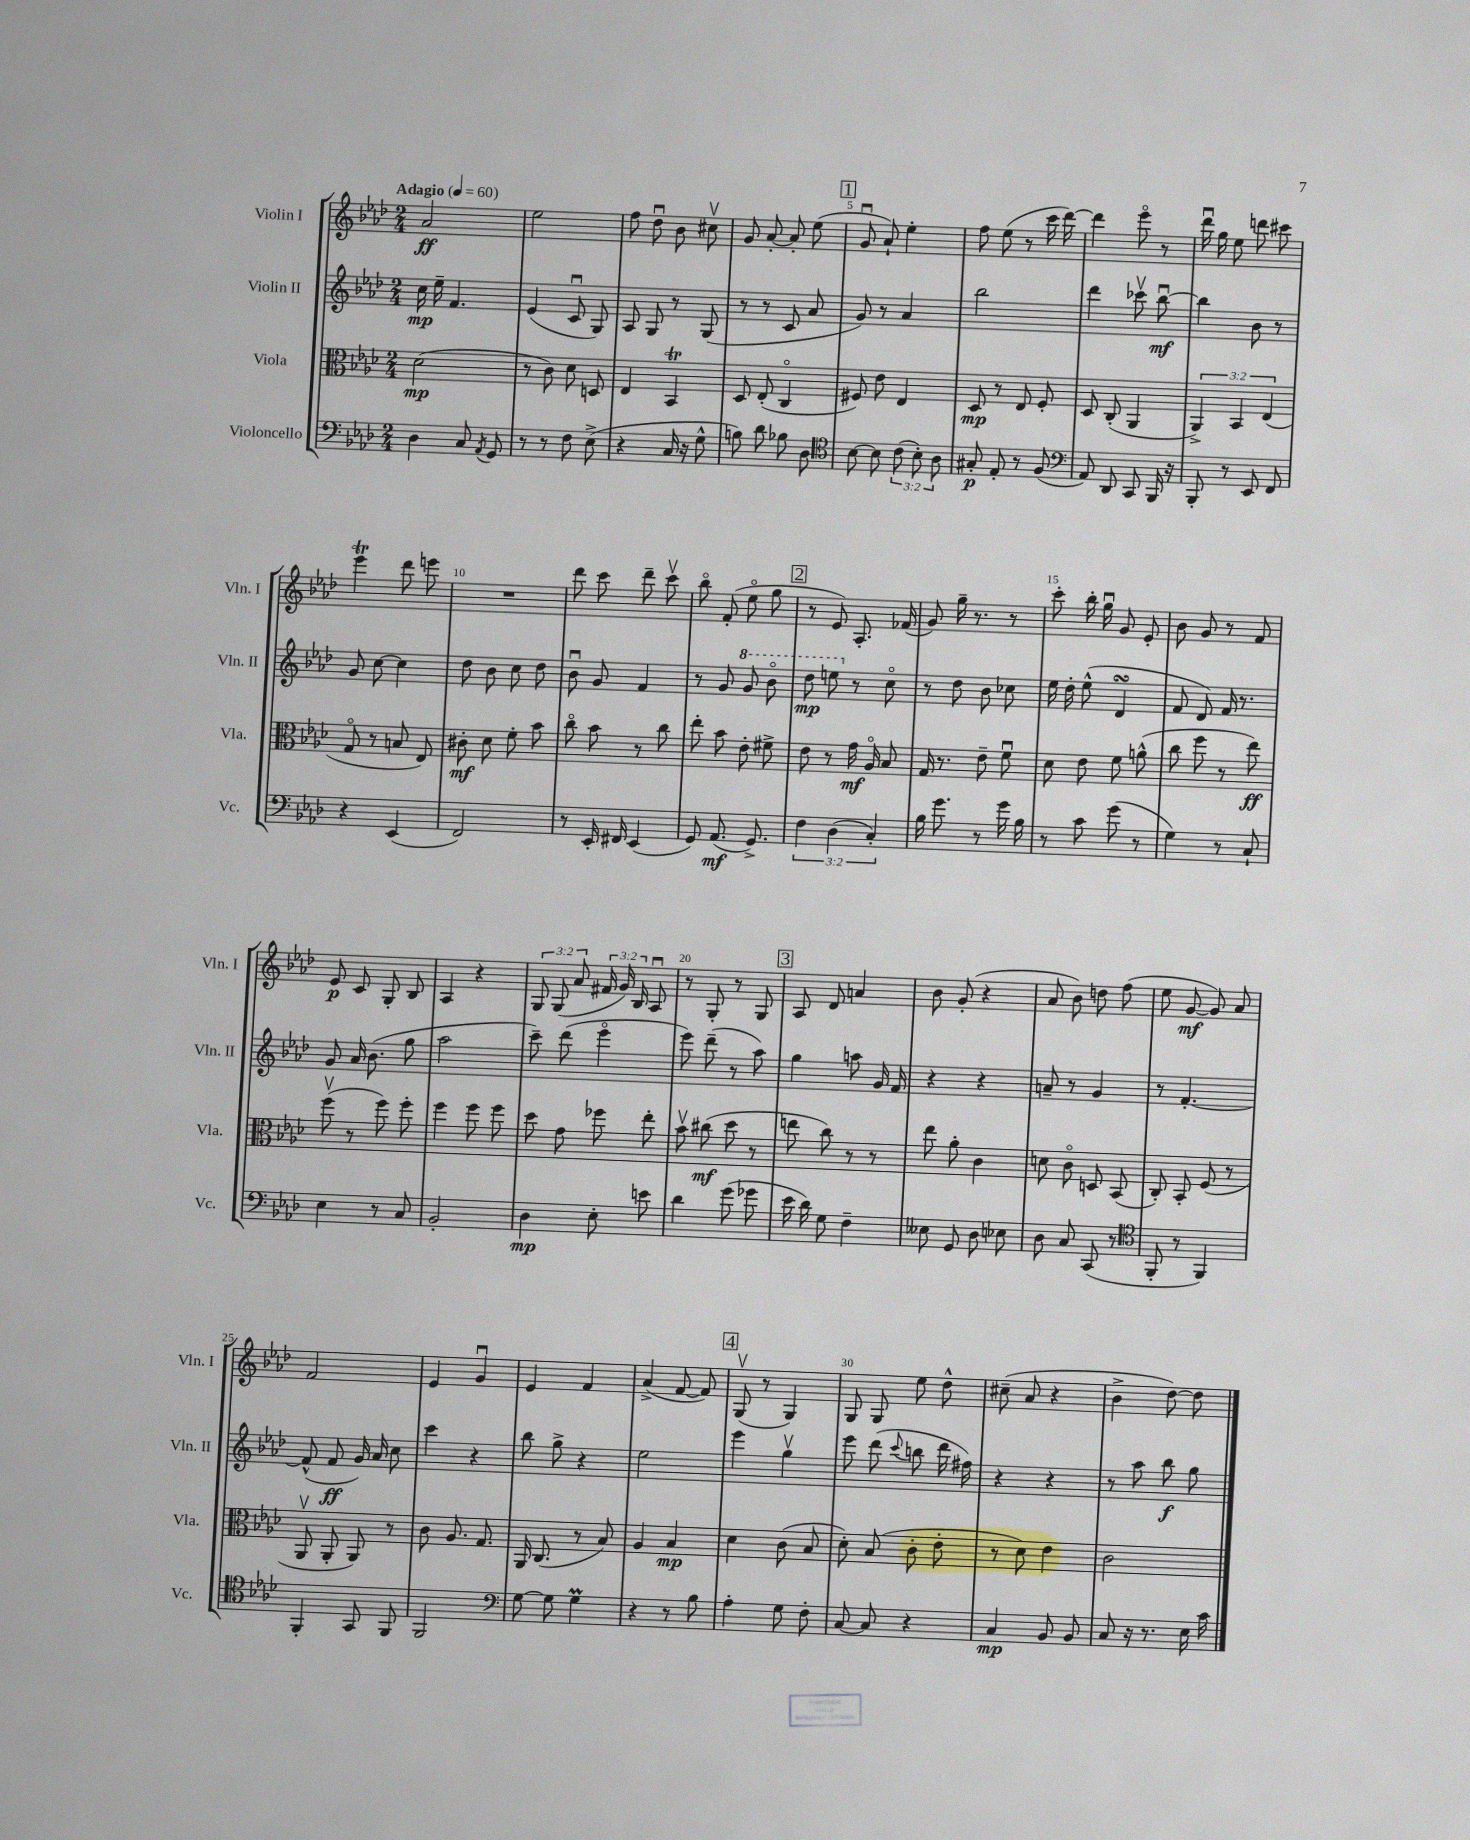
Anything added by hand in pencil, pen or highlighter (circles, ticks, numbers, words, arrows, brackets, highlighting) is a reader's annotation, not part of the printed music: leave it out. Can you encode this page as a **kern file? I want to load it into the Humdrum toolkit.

**kern	**kern	**kern	**kern
*staff4	*staff3	*staff2	*staff1
*clefF4	*clefC3	*clefG2	*clefG2
*k[b-e-a-d-]	*k[b-e-a-d-]	*k[b-e-a-d-]	*k[b-e-a-d-]
*M2/4	*M2/4	*M2/4	*M2/4
*MM60	*MM60	*MM60	*MM60
4D-\	(2d-\	16cc\	2a-/
.	.	16ee-~\	.
.	.	4.f/	.
8C/	.	.	.
8qAA-/	.	.	.
8GG/	.	.	.
=	=	=	=
8r	8r	(4e-/	2ee-\
8r	8c\)	.	.
8F\	8d-\	8cu/	.
(8E-^\	8D/	8G/)	.
=	=	=	=
4r	4E-/	8A-/	8ff\
.	.	8G/	8dd-u\
16C/	4BB-/	8r	8b-\
16r	.	.	.
8G^^\	.	(8G/	8cc#v\
=	=	=	=
8B\)	8D-/	8r	8g/
8d-\	(8E-'/	8r	[8a-'/
8B-\	4Co/	8c/	8a-'/]
8D-\	.	8a-/	(8ee-\
=	=	=	=
*clefC4	*	*	*
[8B-\	8F#/)	8g/)	8gu/
8B-\]	8e-\	8r	8a-`/)
(12c\	4E-/	4a-/	4ee-'\
12B-'\)	.	.	.
12A-\	.	.	.
=	=	=	=
8G#'/	8D-/	2bb-\	8ff\
8E-'/	8r	.	(8ee-\
8r	8E-/	.	8r
(8F/	8F'/	.	16ccc\
.	.	.	[16ddd-\)
=	=	=	=
*clefF4	*	*	*
8AA-/)	8D-/	4ddd-\	4ddd-\]
8DD-/	(8C'/	.	.
8CC/	4AA-/	8ccc-v\	8eee-o\
16BBB-/	.	[8bb-u\	8r
16r	.	.	.
=	=	=	=
8BBB-'/	6AA-^/)	4bb-\]	16ddd-u\
.	.	.	16gg\
8r	.	.	8ee-\
.	6BB-/	.	.
8EE-/	.	8b-\	8ddd\
.	(6E-/	.	.
8FF/	.	8r	8ccc#\
=	=	=	=
4r	8Go/	8g/	4eee-\
.	8r	[8cc\	.
(4EE-/	8B/	4cc\]	8ddd-\
.	8E-/)	.	8eee\
=	=	=	=
2FF/)	8c#'\	8dd-\	2r
.	8d-\	8b-\	.
.	8f'\	8cc\	.
.	8b-\	8dd-\	.
=	=	=	=
8r	8cco\	8b-u\	8ddd-\
16EE-'/	8b-\	8g/	8ccc\
16FF#/	.	.	.
(4EE-/	8r	4f/	8ddd-~\
.	8cc\	.	8cccv\
=	=	=	=
8GG/)	8ee-'\	8r	8bb-o\
(8.AA-/	8b-\	8g/	(8f'/
.	8e-'\	8gg/	8ee-o\
8.GG^/)	.	.	.
.	8f#^\	8bb-o\	8gg\
=	=	=	=
6F\	8e-\	8ddd-\	8r
.	8r	8eee\	8e-/)
(6D-\	.	.	.
.	16g\	8r	8.A-'/
.	16A-o/	.	.
6C'/)	.	.	.
.	8B-/	8cco\	.
.	.	.	(16f-/
=	=	=	=
16B-\	16G/	8r	8g/)
8.g\	8.r	.	.
.	.	8dd-\	16gg~\
.	.	.	8.r
8r	8e-~\	8b-\	.
16g\	8fu\	8cc-\	8r
16B-\	.	.	.
=	=	=	=
8r	8d-\	16ee-\	8ccc'\
.	.	16dd-'\	.
8c\	8e-\	(8ee-^^\	16bb-'\
.	.	.	16ggu\
(8g\	8f\	4d-/	8g/
8r	(8a^^\	.	8e-'/
=	=	=	=
4G\)	8cc\	8f/	8b-\
.	8ff\	8d-/)	8g/
8r	8r	16f/	8r
.	.	8.r	.
8C`/	8ee-\)	.	8f/
=	=	=	=
4E-\	(8ffv\	8g/	8e-/
.	8r	16a-/	8c/
.	.	(8.b-\	.
8r	8ff\)	.	8G'/
8C/	8ff'\	8gg\	8B-/
=	=	=	=
2BB-'/	4ff\	2aa-\	4A-/
.	8ff\	.	4r
.	8ff\	.	.
=	=	=	=
4D-\	8dd-\	8ccc~\)	12G/
.	.	.	(12G/
.	8g\	(8ddd-\	.
.	.	.	12a-/
8E-'\	8ff-\	4eee-o\	24f#/
.	.	.	24g/)
.	.	.	24B-/
8e\	8ee-'\	.	8A-u/
=	=	=	=
4d-\	8b-v\	8eee-\)	8r
.	(8cc#\	(8ddd-~\	8G'/
(8g\	8dd-\	8r	8r
8g-\	8r	8aa-\)	8G/
=	=	=	=
16e-\	8ee\	4gg\	8A-/
16d-\)	.	.	.
8G\	8cc\)	.	8d-/
4F~\	8r	8aa\	4a/
.	8r	16g/	.
.	.	16f/	.
=	=	=	=
8E--\	8ee-\	4r	8b-\
8GG/	8a-'\	.	(8g'/
8D-\	4c\	4r	4r
8E-\	.	.	.
=	=	=	=
8D-\	8d\	8a~/	8a-/
8C/	8co\	8r	8b-\)
(8CC/	8D/	4g/	8dd\
8r	(8BB-/	.	(8ff\
=	=	=	=
*clefC4	*	*	*
8FF'/	8C'/)	8r	8ee-\
8r	8BB-'/	[4.f'/	[8g/
4FF/)	(8F/	.	8g/])
.	8r	.	8a-/
=	=	=	=
4FF'/	8AA-v/	(8f^^/]	2f/
.	8AA-'/	8f/	.
8GG/	8AA-/)	16g/)	.
.	.	16a-/	.
8FF/	8r	8cc\	.
=	=	=	=
2FF/	8c\	4ccc\	4e-/
.	8.A-/	.	.
.	.	4r	4gu/
.	8.G/	.	.
=	=	=	=
*clefF4	*	*	*
[8G\	16AA-/	8bb-\	4e-/
.	(8.C/	.	.
8G\]	.	8gg^\	.
4G\	8r	4r	4f/
.	8B-/)	.	.
=	=	=	=
4r	4A-/	2ee-\	(4a-^/
8r	4B-/	.	[8f/
8B-\	.	.	8f/])
=	=	=	=
4A-'\	4d-\	4eee-\	(8Gv/
.	.	.	8r
8G\	(8c\	4ggv\	4G/)
8F'\	8B-/	.	.
=	=	=	=
[8C/	8d-'\)	8eee-\	8G/
8C/]	(8B-/	(8ddd-\	8G/
.	.	8qqccc/	.
4r	8c'\	8bb\	8ee-\
.	8e-'\	16ddd-\	8dd-^^\
.	.	16ff#\)	.
=	=	=	=
4C/	8r	4r	(8cc#~\
.	8d-\)	.	8a-/
8BB-/	4e-\	4r	4r
8BB-/	.	.	.
=	=	=	=
8C/	2c\	8r	4b-^\
16r	.	8aa-\	.
8.r	.	.	.
.	.	8bb-\	[8dd-\)
16E-\	.	8gg\	8dd-\]
16c\	.	.	.
==	==	==	==
*-	*-	*-	*-
